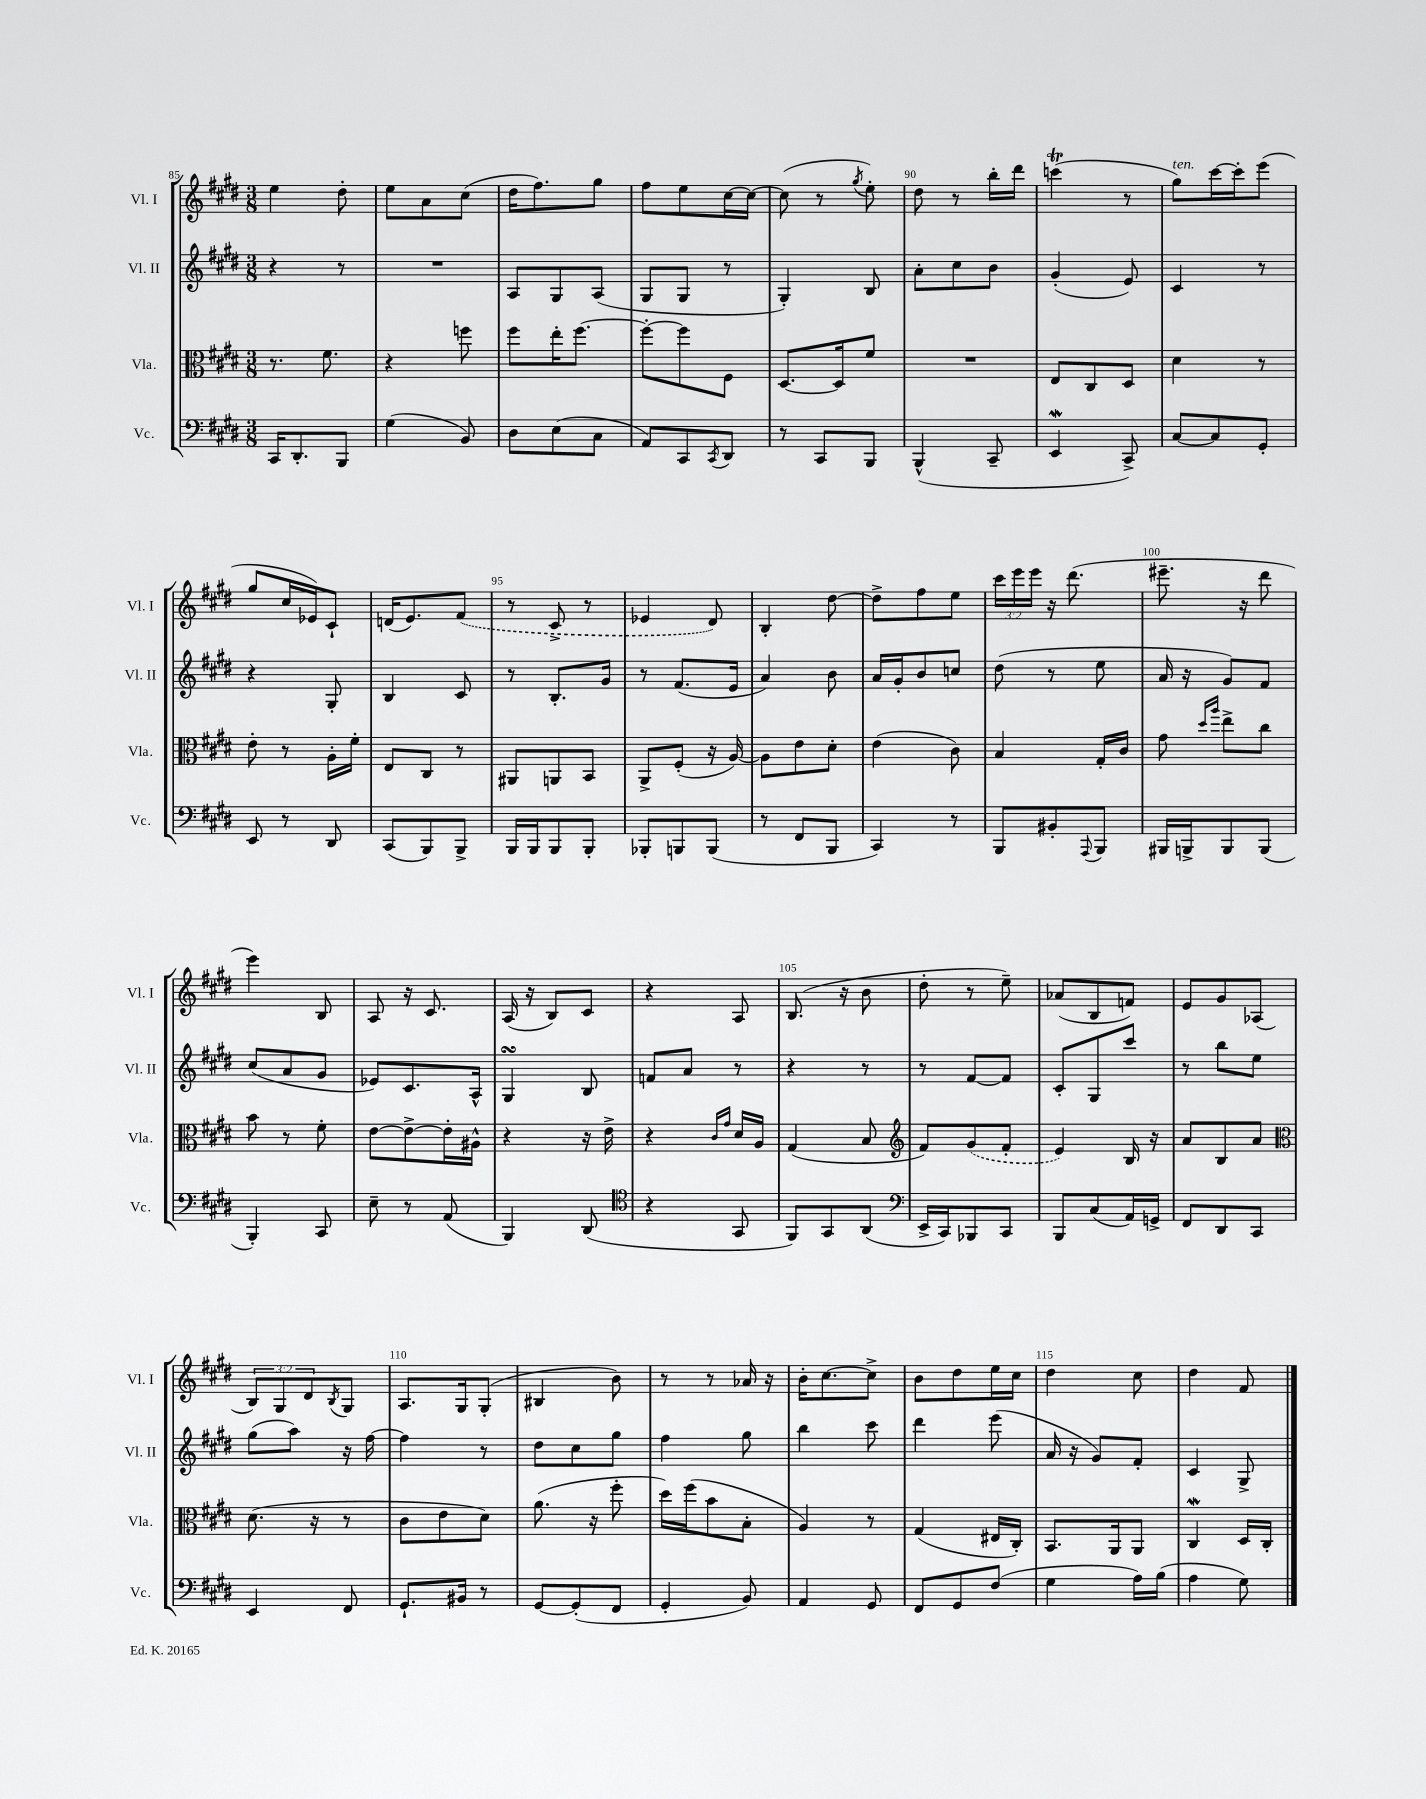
<<
\new StaffGroup <<
\new Staff = "s0" \with { instrumentName = "Vl. I" shortInstrumentName = "Vl. I" } {
    \clef treble \key e \major \numericTimeSignature \time 3/8 \override Staff.TupletNumber.text = #tuplet-number::calc-fraction-text
    e''4 dis''8-. |
    e''8 a'8 cis''8( |
    dis''16 fis''8.) gis''8 |
    fis''8 e''8 cis''16~ cis''16~ |
    cis''8( r8 \acciaccatura { gis''8 } e''8-.) |
    dis''8 r8 b''16-. dis'''16 |
    c'''4\trill( r8 |
    gis''8^\markup { \italic "ten." }) cis'''16~ cis'''16-. e'''8( |
    gis''8 cis''16 ees'16) cis'8-! |
    d'16( e'8.) \once \slurDashed fis'8( |
    r8 cis'8-> r8 |
    ees'4 dis'8) |
    b4-. dis''8~ |
    dis''8-> fis''8 e''8 |
    \tuplet 3/2 { cis'''16 e'''16 e'''16 } r16 dis'''8.( |
    eis'''8.-- r16 dis'''8 |
    e'''4) b8 |
    a8 r16 cis'8. |
    a16( r16 b8) cis'8 |
    r4 a8 |
    b8.( r16 b'8 |
    dis''8-. r8 e''8--) |
    aes'8( b8 f'8) |
    e'8 gis'8 aes8( |
    \tuplet 3/2 { b8) gis8 dis'8 } \acciaccatura { b8 } gis8 |
    a8. gis16 gis8-.( |
    bis4 b'8) |
    r8 r8 aes'16 r16 |
    b'16-. cis''8.~ cis''8-> |
    b'8 dis''8 e''16 cis''16 |
    dis''4 cis''8 |
    dis''4 fis'8 \bar "|." |
}
\new Staff = "s1" \with { instrumentName = "Vl. II" shortInstrumentName = "Vl. II" } {
    \clef treble \key e \major \numericTimeSignature \time 3/8
    r4 r8 |
    R4. |
    a8 gis8 a8( |
    gis8 gis8 r8 |
    gis4-.) b8 |
    a'8-. cis''8 b'8 |
    gis'4-.( e'8) |
    cis'4 r8 |
    r4 gis8-. |
    b4 cis'8 |
    r8 b8.-. gis'16 |
    r8 fis'8.( e'16 |
    a'4) b'8 |
    a'16 gis'16-. b'8 c''8 |
    dis''8( r8 e''8 |
    a'16 r16 gis'8) fis'8 |
    cis''8( a'8 gis'8 |
    ees'8) cis'8. a16-^ |
    gis4\turn b8 |
    f'8 a'8 r8 |
    r4 r8 |
    r8 fis'8~ fis'8 |
    cis'8-. gis8 cis'''8 |
    r8 b''8 e''8 |
    gis''8( a''8) r16 fis''16~ |
    fis''4 r8 |
    dis''8 cis''8 gis''8 |
    fis''4 gis''8 |
    b''4 cis'''8 |
    dis'''4 e'''8( |
    a'16 r16 gis'8) fis'8-. |
    cis'4 gis8-> \bar "|." |
}
\new Staff = "s2" \with { instrumentName = "Vla." shortInstrumentName = "Vla." } {
    \clef alto \key e \major \numericTimeSignature \time 3/8
    r8. fis'8. |
    r4 f''8 |
    fis''8 e''16-. fis''8.~ |
    fis''8~-. fis''8 fis8 |
    dis8.~ dis16 fis'8 |
    R4. |
    e8 cis8 dis8 |
    dis'4 r8 |
    e'8-. r8 a16-. fis'16-. |
    e8 cis8 r8 |
    ais,8 a,8 b,8 |
    a,8-> fis8-.( r16 a16~) |
    a8 e'8 dis'8-. |
    e'4( cis'8) |
    b4 gis16-. cis'16 |
    gis'8 \grace { dis''16 a''16 } e''8-> cis''8 |
    b'8 r8 fis'8-. |
    e'8~ e'8~-> e'16-. ais16-^ |
    r4 r16 e'16-> |
    r4 \grace { cis'16 gis'16 } dis'16 a16 |
    gis4( b8 |
    \clef treble fis'8) \once \slurDashed gis'8( fis'8-. |
    e'4) b16 r16 |
    a'8 b8 a'8 |
    \clef alto dis'8.( r16 r8 |
    cis'8 e'8 dis'8) |
    a'8.( r16 fis''8-. |
    dis''16) fis''16( b'8 b8-. |
    a4) r8 |
    gis4( eis16 cis16-.) |
    b,8. a,16 a,8 |
    cis4\mordent dis16 cis16-. \bar "|." |
}
\new Staff = "s3" \with { instrumentName = "Vc." shortInstrumentName = "Vc." } {
    \clef bass \key e \major \numericTimeSignature \time 3/8
    cis,16 dis,8.-. b,,8 |
    gis4( b,8) |
    dis8 e8( cis8 |
    a,8) cis,8 \acciaccatura { cis,8 } dis,8 |
    r8 cis,8 b,,8 |
    b,,4-^( cis,8-- |
    e,4\mordent cis,8->) |
    cis8~ cis8 gis,8-. |
    e,8 r8 dis,8 |
    cis,8( b,,8) b,,8-> |
    b,,16 b,,16 b,,8 b,,8-. |
    bes,,8-. b,,8 b,,8( |
    r8 fis,8 b,,8 |
    cis,4) r8 |
    b,,8 bis,8-. \appoggiatura { a,,8 } b,,8 |
    bis,,16 b,,16-> b,,8 b,,8( |
    b,,4-.) cis,8 |
    e8-- r8 a,8( |
    b,,4) dis,8( |
    \clef tenor r4 gis,8 |
    fis,8) gis,8 a,8( |
    \clef bass e,16-> cis,16) bes,,8 cis,8 |
    b,,8 cis8( a,16) g,16-> |
    fis,8 dis,8 cis,8 |
    e,4 fis,8 |
    gis,8.-! bis,16 r8 |
    gis,8~ gis,8-.( fis,8 |
    gis,4-. b,8) |
    a,4 gis,8 |
    fis,8 gis,8 fis8( |
    gis4 a16) b16( |
    a4 gis8) \bar "|." |
}
>>
>>
\layout { \context { \Score currentBarNumber = #85 \override BarNumber.break-visibility = ##(#f #t #t) barNumberVisibility = #(every-nth-bar-number-visible 5) } }
